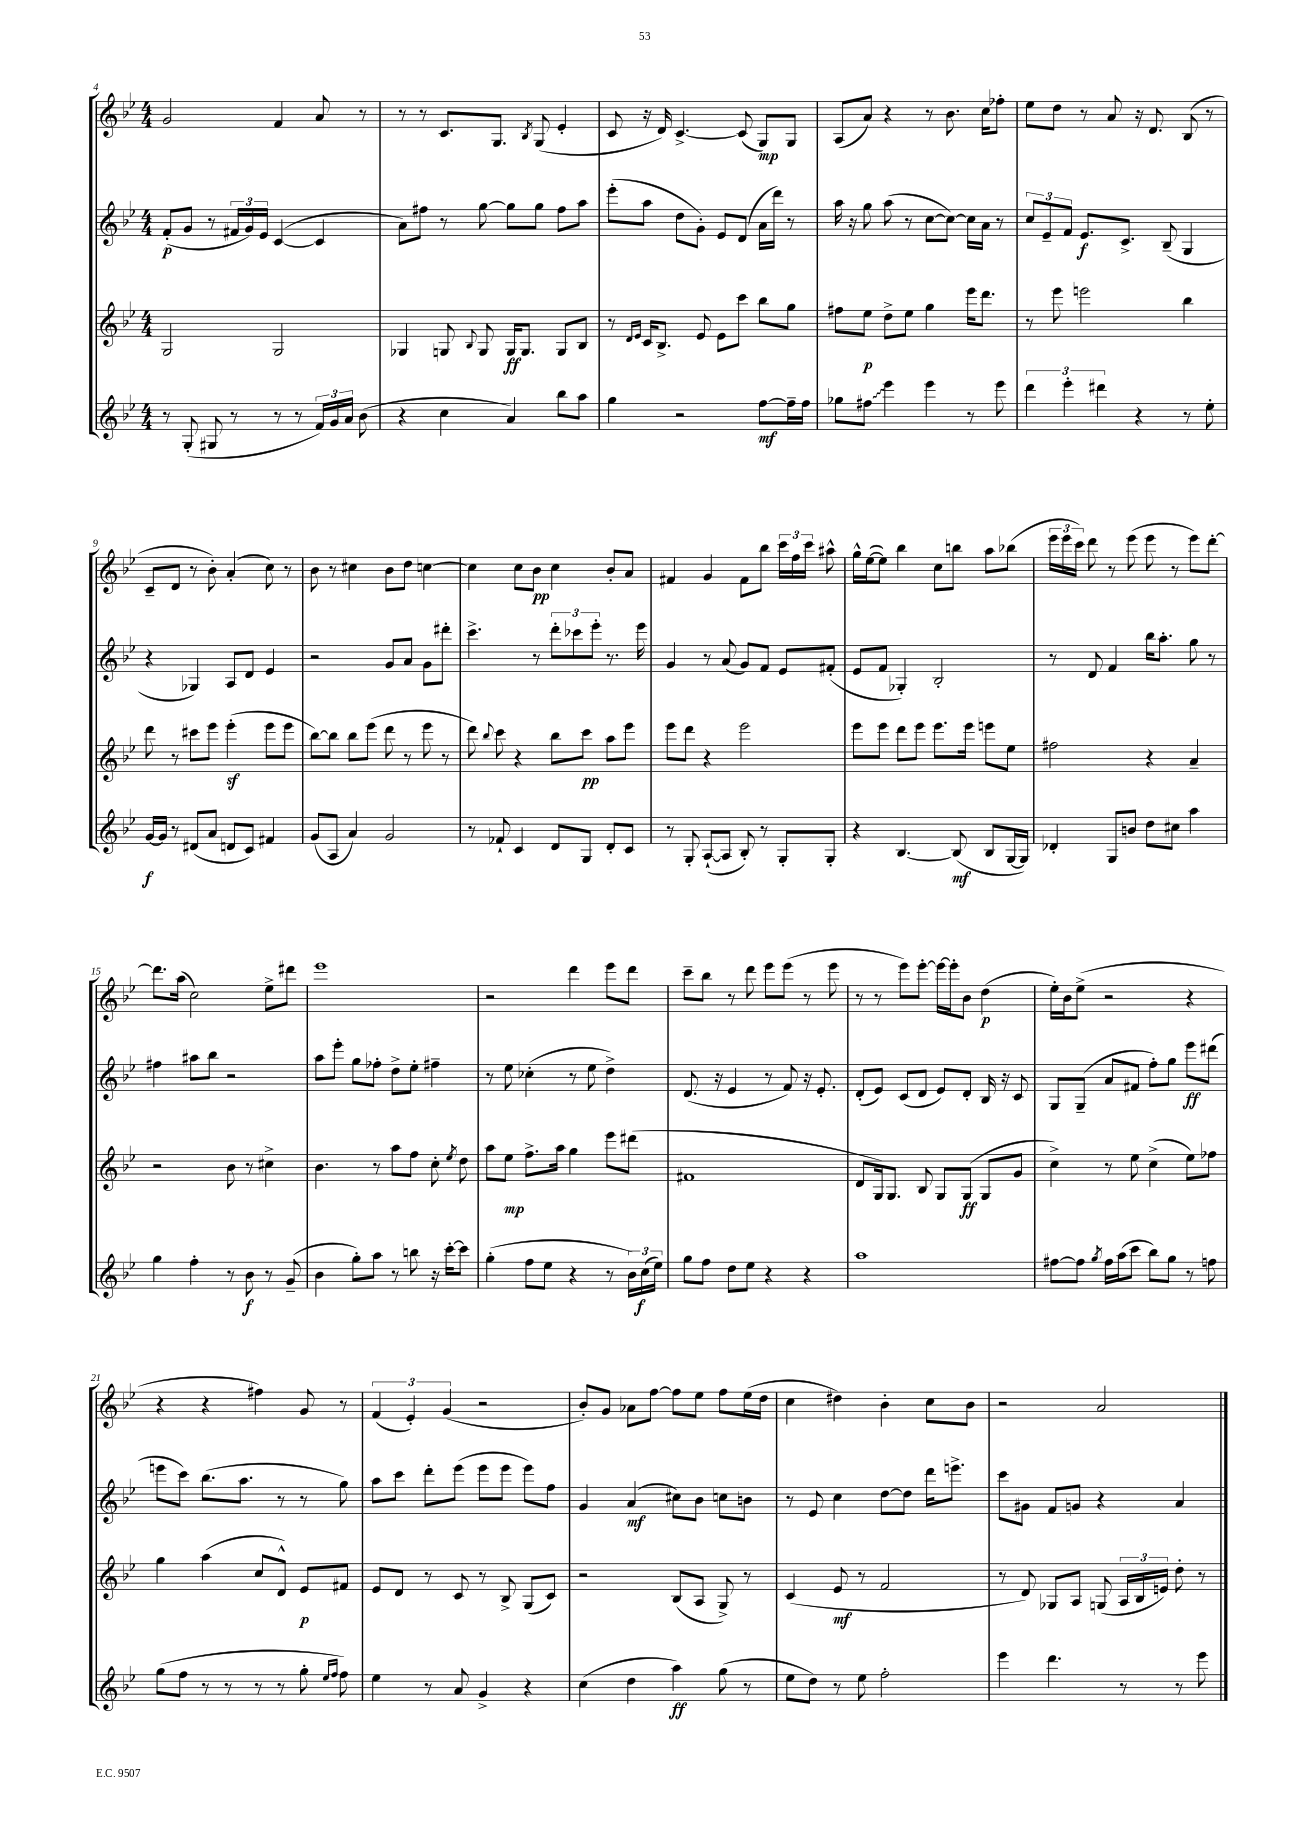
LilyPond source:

<<
\new StaffGroup <<
\new Staff = "s0" {
    \clef treble \key bes \major \numericTimeSignature \time 4/4
    \autoBeamOff g'2 f'4 a'8 r8 |
    r8 r8 c'8.[ g8.] \acciaccatura { bes8 } g8( ees'4-. |
    c'8 r16 d'16) c'4.~-> c'8( g8[\mp) g8] |
    a8[( a'8]) r4 r8 bes'8. c''16[ fes''8]-. |
    ees''8[ d''8] r8 a'8 r16 d'8. bes8( r8 |
    c'8[-- d'8] r8 bes'8-.) a'4-.( c''8) r8 |
    bes'8 r8 cis''4 bes'8[ d''8] c''4~ |
    c''4 c''8[ bes'8]\pp c''4 bes'8[-. a'8] |
    fis'4 g'4 fis'8[ bes''8] \tuplet 3/2 { c'''16[ f''16 c'''16] } ais''8-^ |
    g''16[-^ ees''16~( ees''8]) bes''4 c''8[ b''8] a''8[ bes''8]( |
    \tuplet 3/2 { ees'''16[ ees'''16 c'''16]) } d'''8 r8 ees'''8( ees'''8 r8 ees'''8[) d'''8]~-. |
    d'''8.[ a''16]( c''2) ees''8[-> dis'''8] |
    ees'''1 |
    r2 d'''4 ees'''8[ d'''8] |
    c'''8[-- bes''8] r8 d'''8 ees'''8[ ees'''8]( r8 ees'''8 |
    r8 r8 ees'''8[) ees'''8]~-. ees'''16[~ ees'''16-. bes'8] d''4\p( |
    ees''16[-.) bes'16 ees''8]->( r2 r4 |
    r4 r4 fis''4) g'8 r8 |
    \tuplet 3/2 { f'4( ees'4-.) g'4( } r2 |
    bes'8[-.) g'8] aes'8[ f''8]~ f''8[ ees''8] f''8[ ees''16( d''16] |
    c''4 dis''4) bes'4-. c''8[ bes'8] |
    r2 a'2 \bar "|." |
}
\new Staff = "s1" {
    \clef treble \key bes \major \numericTimeSignature \time 4/4
    \autoBeamOff f'8[-.\p( g'8] r8 \tuplet 3/2 { fis'16[ g'16) ees'16] } c'4~( c'4 |
    a'8[) fis''8] r8 g''8~ g''8[ g''8] fis''8[ a''8] |
    ees'''8[-.( a''8] d''8[ g'8]-.) ees'8[ d'8]( a'16[ d'''16]) r8 |
    a''16 r16 g''8 a''8( r8 c''8[~ c''8]~) c''16[ a'16] r8 |
    \tuplet 3/2 { c''8[ ees'8-- f'8] } ees'8.[\f c'8.]-> bes8--( g4 |
    r4 ges4) a8[ d'8] ees'4 |
    r2 g'8[ a'8] g'8[ dis'''8]-. |
    c'''4.-> r8 \tuplet 3/2 { d'''8[-. ces'''8 ees'''8]-. } r8. ees'''16 |
    g'4 r8 a'8( g'8[) f'8] ees'8[ fis'8]-.( |
    ees'8[ f'8] ges4-.) bes2-. |
    r8 d'8 f'4 bes''16[ a''8.]-. g''8 r8 |
    fis''4 ais''8[ bes''8] r2 |
    a''8[ ees'''8]-. g''8[ fes''8]-. d''8[-> ees''8]-. fis''4-- |
    r8 ees''8 ces''4-.( r8 ees''8 d''4->) |
    d'8.( r16 ees'4 r8 f'8) r16 ees'8.-. |
    d'8[-.( ees'8]) c'8[( d'8] ees'8[) d'8]-. bes16 r16 c'8 |
    g8[ g8]--( a'8[ fis'8] f''8[-.) g''8] ees'''8[\ff dis'''8]( |
    e'''8[ c'''8]) bes''8.[( a''8.] r8 r8 g''8) |
    a''8[ c'''8] d'''8[-. ees'''8]( ees'''8[ ees'''8] ees'''8[) f''8] |
    g'4 a'4\mf( cis''8[) bes'8] c''8[ b'8] |
    r8 ees'8 c''4 d''8[~ d''8] d'''16[ e'''8.]-> |
    c'''8[ gis'8] f'8[ g'8] r4 a'4 \bar "|." |
}
\new Staff = "s2" {
    \clef treble \key bes \major \numericTimeSignature \time 4/4
    \autoBeamOff g2 g2 |
    ges4 g8 \appoggiatura { bes8 } g8 g16[\ff g8.] g8[ bes8] |
    r8 \grace { d'16[ ees'16] } c'16[ bes8.]-> ees'8 ees'8[ c'''8] bes''8[ g''8] |
    fis''8[ ees''8]\p d''8[-> ees''8] g''4 ees'''16[ d'''8.] |
    r8 ees'''8 e'''2 bes''4 |
    d'''8 r8 cis'''8[ ees'''8] ees'''4-.\sf( ees'''8[ ees'''8] |
    bes''8[~) bes''8] bes''8[ ees'''8]( d'''8 r8 ees'''8 r8 |
    d'''8) \appoggiatura { bes''8 } c'''8 r4 bes''8[ c'''8]\pp a''8[ ees'''8] |
    ees'''8[ d'''8] r4 ees'''2 |
    ees'''8[ ees'''8] d'''8[ ees'''8] ees'''8.[ ees'''16] e'''8[ ees''8] |
    fis''2 r4 a'4-- |
    r2 bes'8 r8 cis''4-> |
    bes'4. r8 a''8[ f''8] c''8-. \acciaccatura { ees''8 } d''8 |
    a''8[ ees''8]\mp f''8.[-> a''16] g''4 ees'''8[ dis'''8]( |
    fis'1 |
    d'8[ g16) g8.] bes8 g8[ g8]\ff( g8[ g'8] |
    c''4->) r8 ees''8 c''4->( ees''8[) fes''8] |
    g''4 a''4( c''8[ d'8]-^) ees'8[\p fis'8] |
    ees'8[ d'8] r8 c'8 r8 bes8-> g8[( c'8]) |
    r2 bes8[( a8] g8->) r8 |
    c'4( ees'8\mf r8 f'2 |
    r8 d'8) ges8[ a8] g8( \tuplet 3/2 { a16[ bes16 e'16]) } d''8-. r8 \bar "|." |
}
\new Staff = "s3" {
    \clef treble \key bes \major \numericTimeSignature \time 4/4
    \autoBeamOff r8 g8-.( gis8 r8 r8 r8 \tuplet 3/2 { f'16[) g'16 a'16] } bes'8( |
    r4 c''4 a'4) bes''8[ a''8] |
    g''4 r2 f''8[~\mf f''16-- f''16] |
    ges''8[ \once \override Glissando.style = #'zigzag fis''8]\glissando ees'''4 ees'''4 r8 ees'''8 |
    \tuplet 3/2 { d'''4 ees'''4-. dis'''4 } r4 r8 ees''8-. |
    g'16[~\f g'16] r8 dis'8[( a'8] d'8[ c'8]) fis'4 |
    g'8[( a8] a'4) g'2 |
    r8 fes'8-! c'4 d'8[ g8] d'8[-. c'8] |
    r8 g8-. a8[~-!( a8] bes8-.) r8 g8[-. g8]-. |
    r4 bes4.~ bes8\mf( bes8[ g16~ g16]) |
    des'4-. g8[ b'8] d''8[ cis''8] a''4 |
    g''4 f''4-. r8 bes'8\f r8 g'8--( |
    bes'4 g''8[-.) a''8] r8 b''8 r16 c'''16[~-. c'''8] |
    g''4-.( f''8[ ees''8] r4 r8 \tuplet 3/2 { bes'16[) c''16\f( ees''16]) } |
    g''8[ f''8] d''8[ ees''8] r4 r4 |
    a''1 |
    fis''8[~ fis''8] \acciaccatura { g''8 } fis''16[ a''16( c'''8] bes''8[) g''8] r8 f''8 |
    g''8[( f''8] r8 r8 r8 r8 g''8-. \grace { ees''16[ f''16] } f''8) |
    ees''4 r8 a'8 g'4-> r4 |
    c''4( d''4 a''4\ff) g''8( r8 |
    ees''8[ d''8]) r8 ees''8 f''2-. |
    ees'''4 d'''4. r8 r8 ees'''8 \bar "|." |
}
>>
>>
\layout { \context { \Score currentBarNumber = #4 } }
